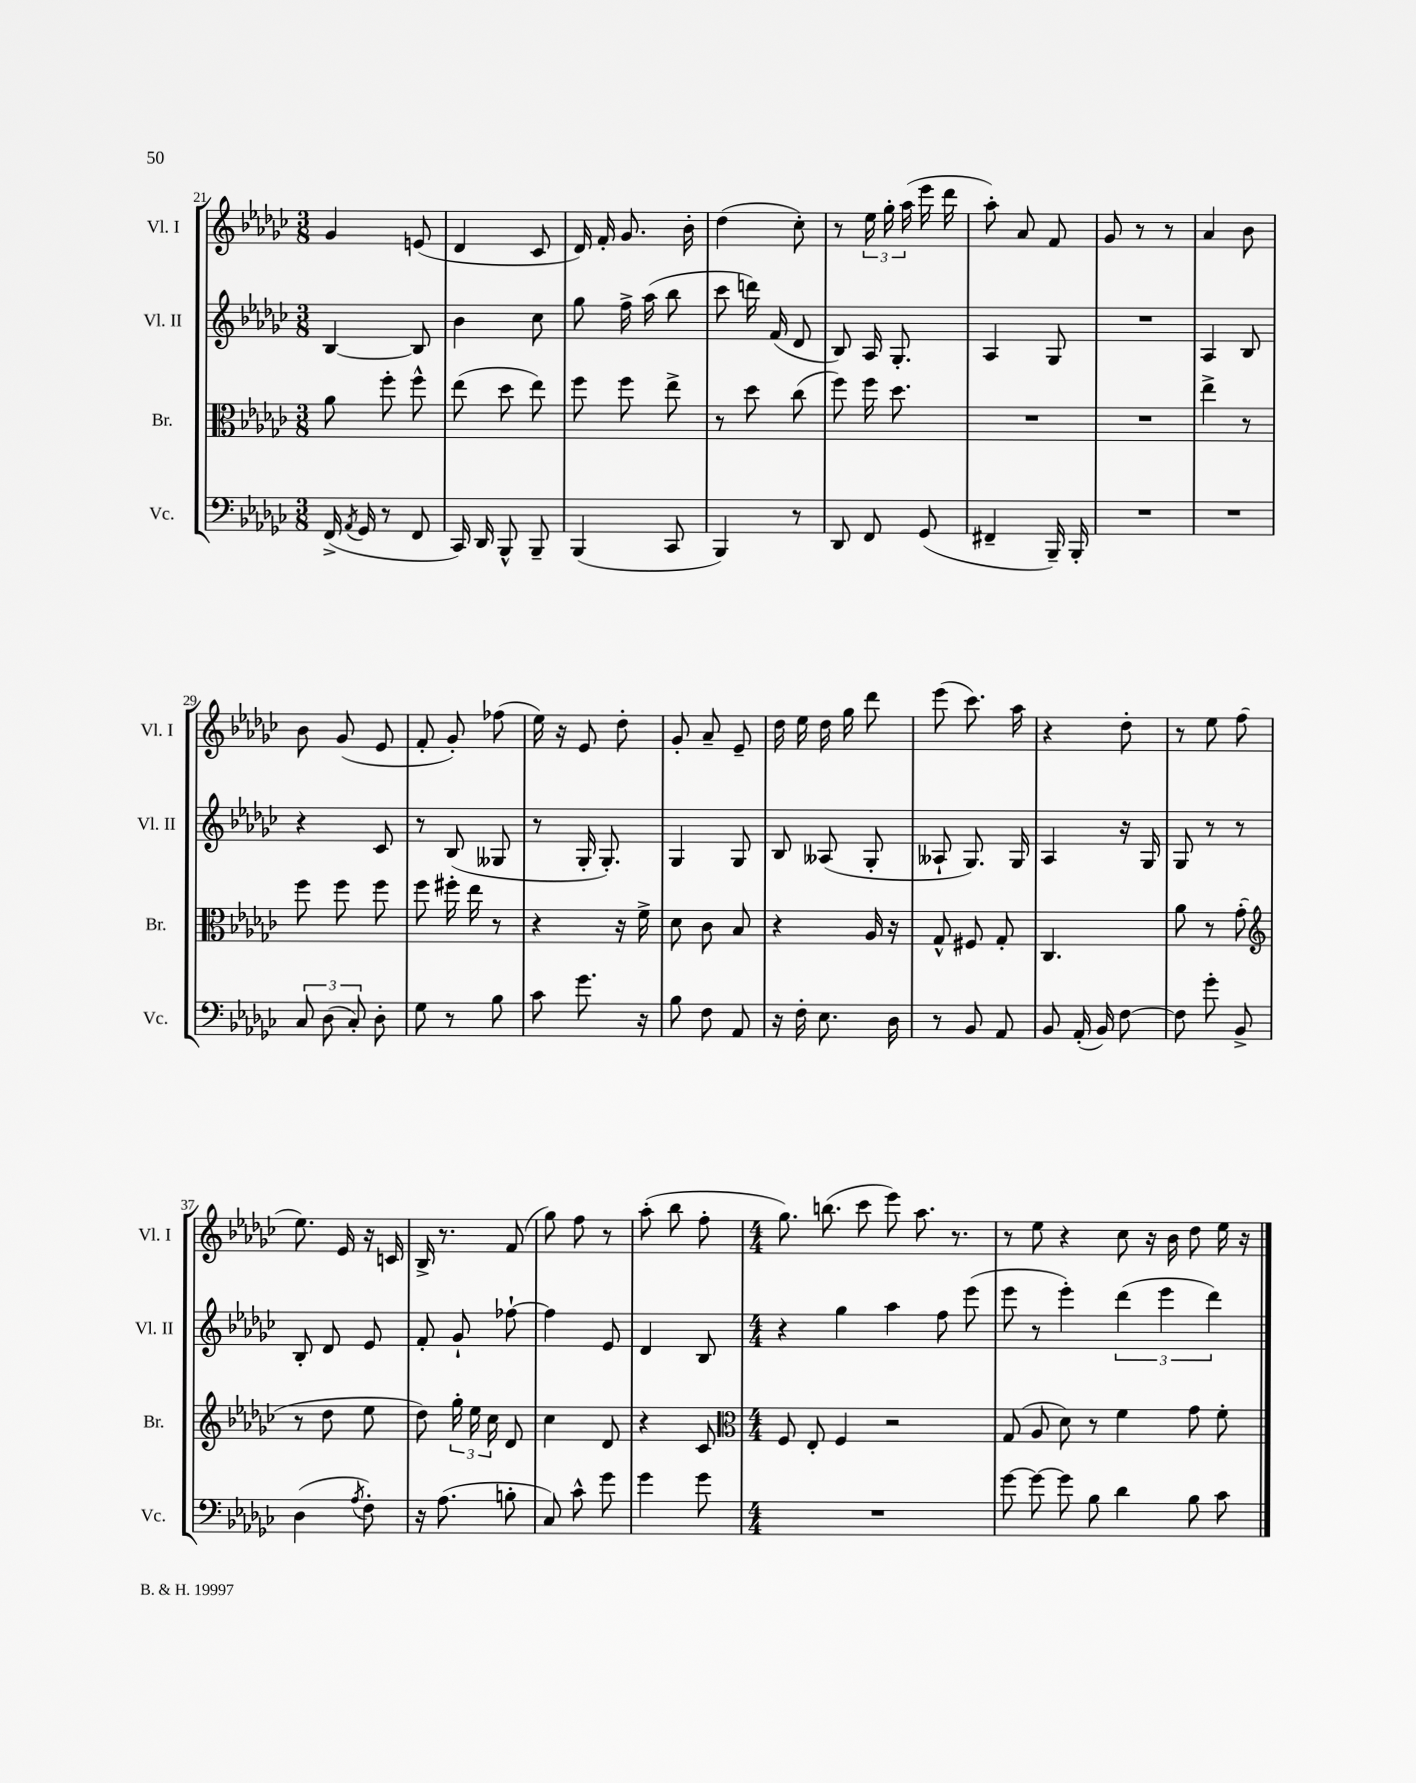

**kern	**kern	**kern	**kern
*staff4	*staff3	*staff2	*staff1
*clefF4	*clefC3	*clefG2	*clefG2
*k[b-e-a-d-g-c-]	*k[b-e-a-d-g-c-]	*k[b-e-a-d-g-c-]	*k[b-e-a-d-g-c-]
*M3/8	*M3/8	*M3/8	*M3/8
(16FF^	8a-	[4B-	4g-
8qAA-	.	.	.
16GG-	.	.	.
8r	8ff'	.	.
8FF	8ff^^	8B-]	(8e
=	=	=	=
16CC-)	(8ee-	4b-	4d-
16DD-	.	.	.
8BBB-^^	8dd-	.	.
8BBB-~	8ee-)	8cc-	8c-
=	=	=	=
(4BBB-	8ff	8gg-	16d-)
.	.	.	16f'
.	8ff	16ff^	8.g-
.	.	(16aa-	.
8CC-	8ee-^	8bb-	.
.	.	.	16b-'
=	=	=	=
4BBB-)	8r	8ccc-	(4dd-
.	8dd-	16ddd)	.
.	.	(16f	.
8r	(8cc-	8d-	8cc-')
=	=	=	=
8DD-	8ff)	8B-)	8r
8FF	16ff	16A-	24ee-
.	.	.	24gg-'
.	8.dd-	8.G-'	.
.	.	.	(24aa-
(8GG-	.	.	16eee-
.	.	.	16ddd-
=	=	=	=
4FF#~	4.r	4A-	8aa-')
.	.	.	8a-
16BBB-~)	.	8G-	8f
16BBB-'	.	.	.
=	=	=	=
4.r	4.r	4.r	8g-
.	.	.	8r
.	.	.	8r
=	=	=	=
4.r	4ee-^	4A-	4a-
.	8r	8B-	8b-
=	=	=	=
12C-	8ff	4r	8b-
(12D-	.	.	.
.	8ff	.	(8g-
12C-')	.	.	.
8D-'	8ff	8c-	8e-
=	=	=	=
8G-	8ff	8r	8f'
8r	16ff#'	(8B-	8g-')
.	16ee-	.	.
8B-	8r	8G--	(8ff-
=	=	=	=
8c-	4r	8r	16ee-)
.	.	.	16r
8.g-	.	16G-'	8e-
.	.	8.G-')	.
.	16r	.	8dd-'
16r	16f^	.	.
=	=	=	=
8B-	8d-	4G-	8g-'
8F	8c-	.	8a-~
8AA-	8B-	8G-	8e-~
=	=	=	=
16r	4r	8B-	16dd-
16F'	.	.	16ee-
8.E-	.	(8A--	16dd-
.	.	.	16gg-
.	16A-	8G-'	8ddd-
16D-	16r	.	.
=	=	=	=
8r	8G-^^	8A--`	(8eee-
8BB-	8F#	8.G-)	8.ccc-)
8AA-	8G-'	.	.
.	.	16G-	16aa-
=	=	=	=
8BB-	4.C-	4A-	4r
(16AA-'	.	.	.
16BB-)	.	.	.
[8F	.	16r	8dd-'
.	.	16G-	.
=	=	=	=
8F]	8a-	8G-	8r
8g-'	8r	8r	8ee-
8BB-^	(8g-'	8r	(8ff
=	=	=	=
*	*clefG2	*	*
(4D-	8r	8B-'	8.ee-)
.	8dd-	8d-	.
.	.	.	16e-
8qA-	.	.	.
8F')	8ee-	8e-	16r
.	.	.	16c
=	=	=	=
16r	8dd-)	8f'	16B-^
(8.A-	.	.	8.r
.	24gg-'	8g-`	.
.	24ee-	.	.
.	24cc-	.	.
8B'	8d-	[8ff-`	(8f
=	=	=	=
8C-)	4cc-	4ff-]	8gg-)
8c-^^	.	.	8ff
8g-	8d-	8e-	8r
=	=	=	=
4g-	4r	4d-	(8aa-'
.	.	.	8bb-
8g-	8c-	8B-	8ff'
=	=	=	=
*	*clefC3	*	*
*M4/4	*M4/4	*M4/4	*M4/4
1r	8F	4r	8.gg-)
.	8E-'	.	.
.	.	.	(8.bb
.	4F	4gg-	.
.	.	.	8ccc-
.	2r	4aa-	8eee-)
.	.	.	8.aa-
.	.	8ff	.
.	.	.	8.r
.	.	(8eee-	.
=	=	=	=
[8g-	(8G-	8eee-	8r
8g-_	8A-	8r	8ee-
8g-]	8d-)	4eee-')	4r
8B-	8r	.	.
4d-	4f	(6ddd-	8cc-
.	.	.	16r
.	.	6eee-	.
.	.	.	16b-
8B-	8g-	.	8dd-
.	.	6ddd-)	.
8c-	8f'	.	16ee-
.	.	.	16r
==	==	==	==
*-	*-	*-	*-
